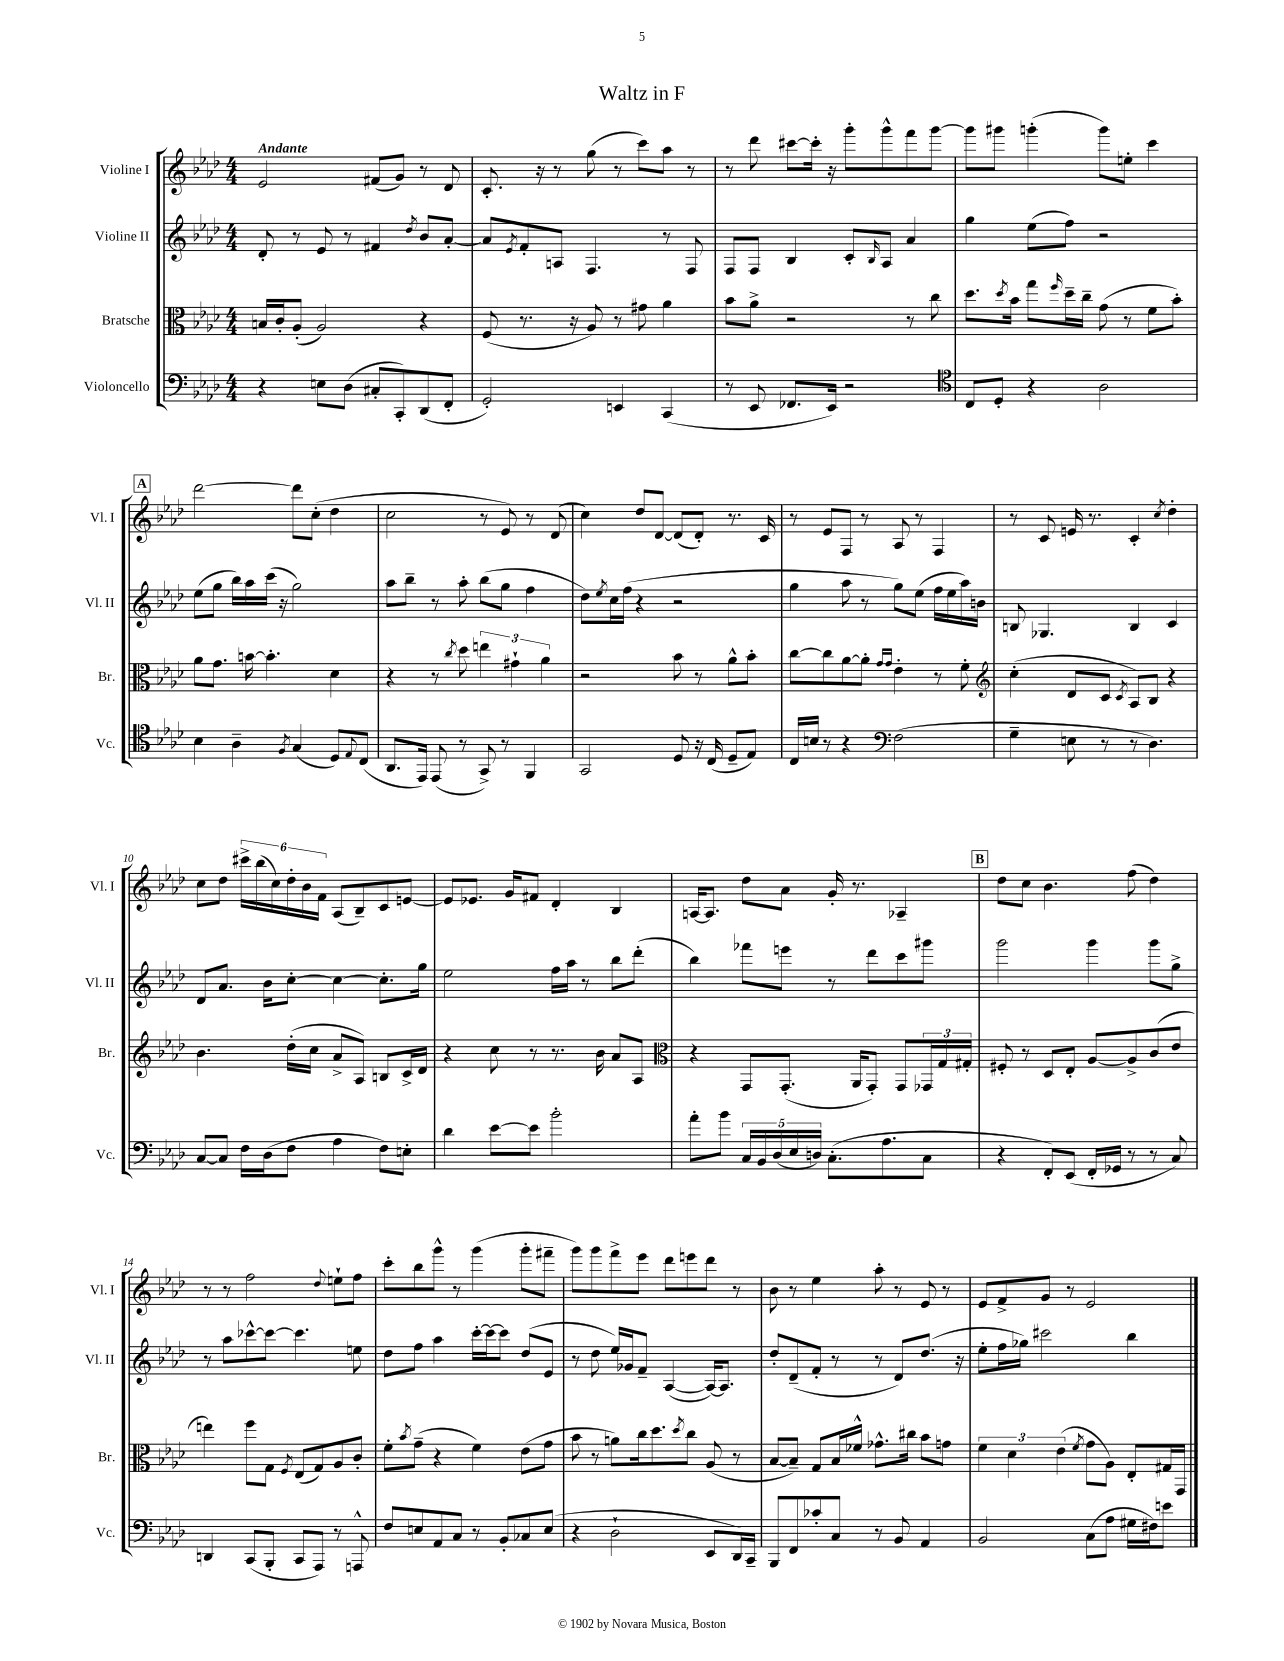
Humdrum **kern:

**kern	**kern	**kern	**kern
*part4	*part3	*part2	*part1
*staff4	*staff3	*staff2	*staff1
*I"Violoncello	*I"Bratsche	*I"Violine II	*I"Violine I
*I'Vc.	*I'Br.	*I'Vl. II	*I'Vl. I
*clefF4	*clefC3	*clefG2	*clefG2
*k[b-e-a-d-]	*k[b-e-a-d-]	*k[b-e-a-d-]	*k[b-e-a-d-]
*M4/4	*M4/4	*M4/4	*M4/4
=1	=1	=1	=1
!	!	!	!LO:TX:a:B:t=Andante
4r	16Bn/LL	8d-'/	2e-/
.	16c'/J	.	.
.	(8A-'/J	8r	.
8En\L	2A-/)	8e-/	.
(8D-\J	.	8r	.
8C#X'/L	.	4f#X/	(8f#X/L
8CC'/)	.	.	8g/J)
.	.	8qdd-/	.
(8DD-/	4r	8b-/L	8r
8FF'/J	.	[8a-'/J	8d-/
=2	=2	=2	=2
2GG'/)	(8F/	8a-/L]	8.c'/
.	.	8qe-/	.
.	8.r	8f'/	.
.	.	.	16r
.	.	8An/J	8r
.	16r	.	.
.	8A-/)	4.F/	(8gg\
4EEn/	8r	.	8r
.	8g#X\	.	8ccc\L)
(4CC/	4a-\	8r	8aa-\J
.	.	8F/	8r
=3	=3	=3	=3
8r	8b-\L	8F/L	8r
8EE-/	8a-^\J	8F/J	8ddd-\
8.FF-X/L	2r	4B-/	[8ccc#X\L
.	.	.	16ccc#'\Jk]
16EE-/Jk)	.	.	16r
2r	.	8c'/L	8ggg'\L
.	.	16qqB-/	.
.	.	8A-/J	8ggg^^\
.	8r	4a-/	8fff\
.	8cc\	.	[8ggg\J
=4	=4	=4	=4
*clefC4	*	*	*
8C/L	8.dd-\L	4gg\	8ggg\L]
8D-'/J	.	.	8ggg#X\J
.	8qdd-/	.	.
.	16b-\Jk	.	.
4r	8gg\L	(8ee-\L	(4gggn'\
.	16qqff/	.	.
.	16dd-~\L	8ff\J)	.
.	16cc~\JJ	.	.
2A-\	(8g\	2r	8ggg\L)
.	8r	.	8een'\J
.	8f\L	.	4ccc\
.	8b-'\J)	.	.
!!LO:LB:g=z
!!LO:REH:place=s1:t=A
=5	=5	=5	=5
4B-\	8a-\L	(8ee-\L	[2ddd-\
.	8.g\J	8gg\J	.
4A-~\	.	16bb-\LL)	.
.	[16bn\	16aa-\	.
.	4.b'\]	(16ccc\JJ	.
.	.	16r	.
8qF/	.	.	.
(4G/	.	2gg\)	8ddd-\L]
.	.	.	(8cc'\J
8D-/L)	4d-\	.	4dd-\
8qqE-/	.	.	.
(8C/J	.	.	.
=6	=6	=6	=6
8.AA-/L	4r	8aa-\L	2cc\
.	.	8bb-~\J	.
16EE-/Jk)	.	.	.
(8EE-/	8r	8r	.
.	8qcc/	.	.
8r	8dd-\	8aa-'\	.
8GG^/)	6een\	(8bb-\L	8r
8r	.	8gg\J	8e-/)
.	6g#X`\	.	.
4FF/	.	4ff\	8r
.	6a-\	.	.
.	.	.	(8d-/
=7	=7	=7	=7
2GG/	2r	8dd-\L)	4cc\)
.	.	8qee-/	.
.	.	16cc\L	.
.	.	(16ff\JJ	.
.	.	4r	8dd-/L
.	.	.	[8d-/J
8D-/	8b-\	2r	(8d-/L]
16r	8r	.	8d-'/J)
(16C/	.	.	.
8D-~/L	8a-^^\L	.	8.r
8E-/J)	8b-'\J	.	.
.	.	.	16c/
=8	=8	=8	=8
16C/LL	[8cc\L	4gg\	8r
16Bn/JJ	.	.	.
8r	8cc\]	.	8e-/L
4r	[8a-\	8aa-\	8F/J
.	8a-'\J]	8r	8r
*clefF4	*	*	*
.	16qqg/LL	.	.
.	16qqg/JJ	.	.
(2F\	4e-'\	8gg\L)	8A-/
.	.	(8ee-\J	8r
.	8r	16ff\LL	4F/
.	.	16ee-\	.
.	8f'\	16aa-\)	.
.	.	16bn\JJ	.
=9	=9	=9	=9
*	*clefG2	*	*
4G~\	(4cc'\	8Bn/	8r
.	.	4.G-X/	8c/
8En\	8d-/L	.	16en/
.	.	.	8.r
8r	8c/J	.	.
.	8qc/	.	.
8r	8A-/L)	4B/	4c'/
4.D-\)	8B-/J	.	.
.	.	.	8qcc/
.	4r	4c/	4dd-'\
!!LO:LB:g=z
=10	=10	=10	=10
[8C/L	4.b-\	8d-/L	8cc\L
8C/J]	.	8.a-/J	8dd-\J
16F\LL	.	.	24ccc#X^\LL
.	.	.	(24bb-\
(16D-\J	.	16b-\KL	.
.	.	.	24cc\)
8F\J	(16dd-'\LL	[8cc'\J	24dd-'\
.	.	.	24b-\
.	16cc\JJ	.	.
.	.	.	24f\JJ
4A-\	8a-^/L	4cc\_	(8A-/L
.	8A-/J)	.	8B-~/)
8F\L)	8Bn/L	8.cc'\L]	8c/
8En'\J	16c^/L	.	[8en/J
.	16d-/JJ	16gg\Jk	.
=11	=11	=11	=11
4d-\	4r	2ee-\	8e/L]
.	.	.	8.e-X/J
[8e-\L	8cc\	.	.
.	.	.	16g/KL
8e-\J]	8r	.	8f#X/J
2b-'\	8.r	16ff\LL	4d-'/
.	.	16aa-\JJ	.
.	.	8r	.
.	16b-\	.	.
.	8a-/L	8bb-\L	4B-/
.	8A-/J	(8ddd-'\J	.
=12	=12	=12	=12
*	*clefC3	*	*
8a-'\L	4r	4bb-\)	[16An/KL
.	.	.	8.A/J]
8b-\J	.	.	.
20C/LL	8GG/L	8fff-X\L	8dd-\L
20BB-/	.	.	.
(20D-/	.	.	.
.	(8.GG'/J	8eeen\J	8a-\J
20E-/	.	.	.
20Dn/JJ)	.	.	.
(8.C'\L	.	8r	16g'/
.	16AA-/KL	.	8.r
.	8GG'/J)	8ddd-\L	.
8.A-\	.	.	.
.	8GG/L	8ccc\	4A-X~/
8C\J	24GG-X/L	8ggg#X\J	.
.	24G/	.	.
.	24G#X'/JJ	.	.
!!LO:REH:place=s1:t=B
=13	=13	=13	=13
4r	8F#X'/	2ggg\	8dd-\L
.	8r	.	8cc\J
8FF'/L)	8D-/L	.	4.b-\
(8EE-/J	8E-'/J	.	.
16FF'/LL	[8A-/L	4ggg\	.
16GG-X/JJ	.	.	.
8r	8A-^/]	.	(8ff\
8r	(8c/	8ggg\L	4dd-\)
8C/)	8e-/J	8gg^\J	.
!!LO:LB:g=z
=14	=14	=14	=14
4DDn/	4een\)	8r	8r
.	.	8aa-\L	8r
(8CC/L	8ff\L	[8ccc-X^^\	2ff\
8BBB-'/J	8G\J	8ccc-\J_	.
.	8qF/	.	.
8CC/L	(8E-/L	4.ccc-\]	.
8AAA-/J)	8G/)	.	.
.	.	.	8qqdd-/
8r	8A-/	.	8een`\L
8AAAn^^/	8c'/J	8een\	8ff\J
=15	=15	=15	=15
8F/L	8f'\L	8dd-\L	8ccc'\L
.	8qb-/	.	.
8En/	(8g~\J	8ff\J	8bb-\
8AA-/	4r	4aa-\	8ggg^^\J
8C/J	.	.	8r
8r	4f\)	[16ccc'\LL	(4ggg\
.	.	16ccc\J_	.
8BB-'/L	.	8ccc\J]	.
8C-X/	(8e-\L	(8dd-/L	8ggg'\L
(8E/J	8g\J	8e-/J	8fff#X~\J
=16	=16	=16	=16
4r	8b-\	8r	8ggg\L)
.	8r	8dd-\	8ggg\
2D-`\	8an\L)	16ee-/LL)	8fff^\
.	.	16g-X/J	.
.	16cc\k	8f~/J	8eee-\J
.	8.dd-\	.	.
.	.	([4A-/	8ddd-\L
.	8qdd-/	.	.
.	8cc\J	.	8eeen\
8EE-/L	(8A-/	16A-/KL_)	8ddd-\J
.	.	8.A-/J]	.
16DD-/L)	8r	.	8r
16CC~/JJ	.	.	.
=17	=17	=17	=17
8BBB-/L	[8B-/L	8dd-'/L	8b-\
8FF/	8B-~/J])	(8d-~/	8r
8c-X'/	8G/L	8f'/J	4ee-\
8C/J	16B-/L	8r	.
.	16f-X^^/JJ	.	.
8r	8.g-X^^\L	8r	8aa-'\
8BB-/	.	8d-/L)	8r
.	16cc#X\Jk	.	.
4AA-/	8b-\L	(8.dd-/J	8e-/
.	8gn\J	.	8r
.	.	16r	.
=18	=18	=18	=18
2BB-/	6f\	8ee-'\L	8e-/L
.	.	16ff\L	8f^/
.	6d-\	.	.
.	.	16gg-X\JJ)	.
.	.	2ccc#X\	8g/J
.	(6e-\	.	.
.	.	.	8r
.	8qf/	.	.
(8C\L	8g\L	.	2e-/
8A-\J	8A-\J)	.	.
16G#X\LL	8E-'/L	4bb-\	.
16F#X\J)	.	.	.
8en\J	16G#X/L	.	.
.	16GG/JJ	.	.
==	==	==	==
*-	*-	*-	*-
